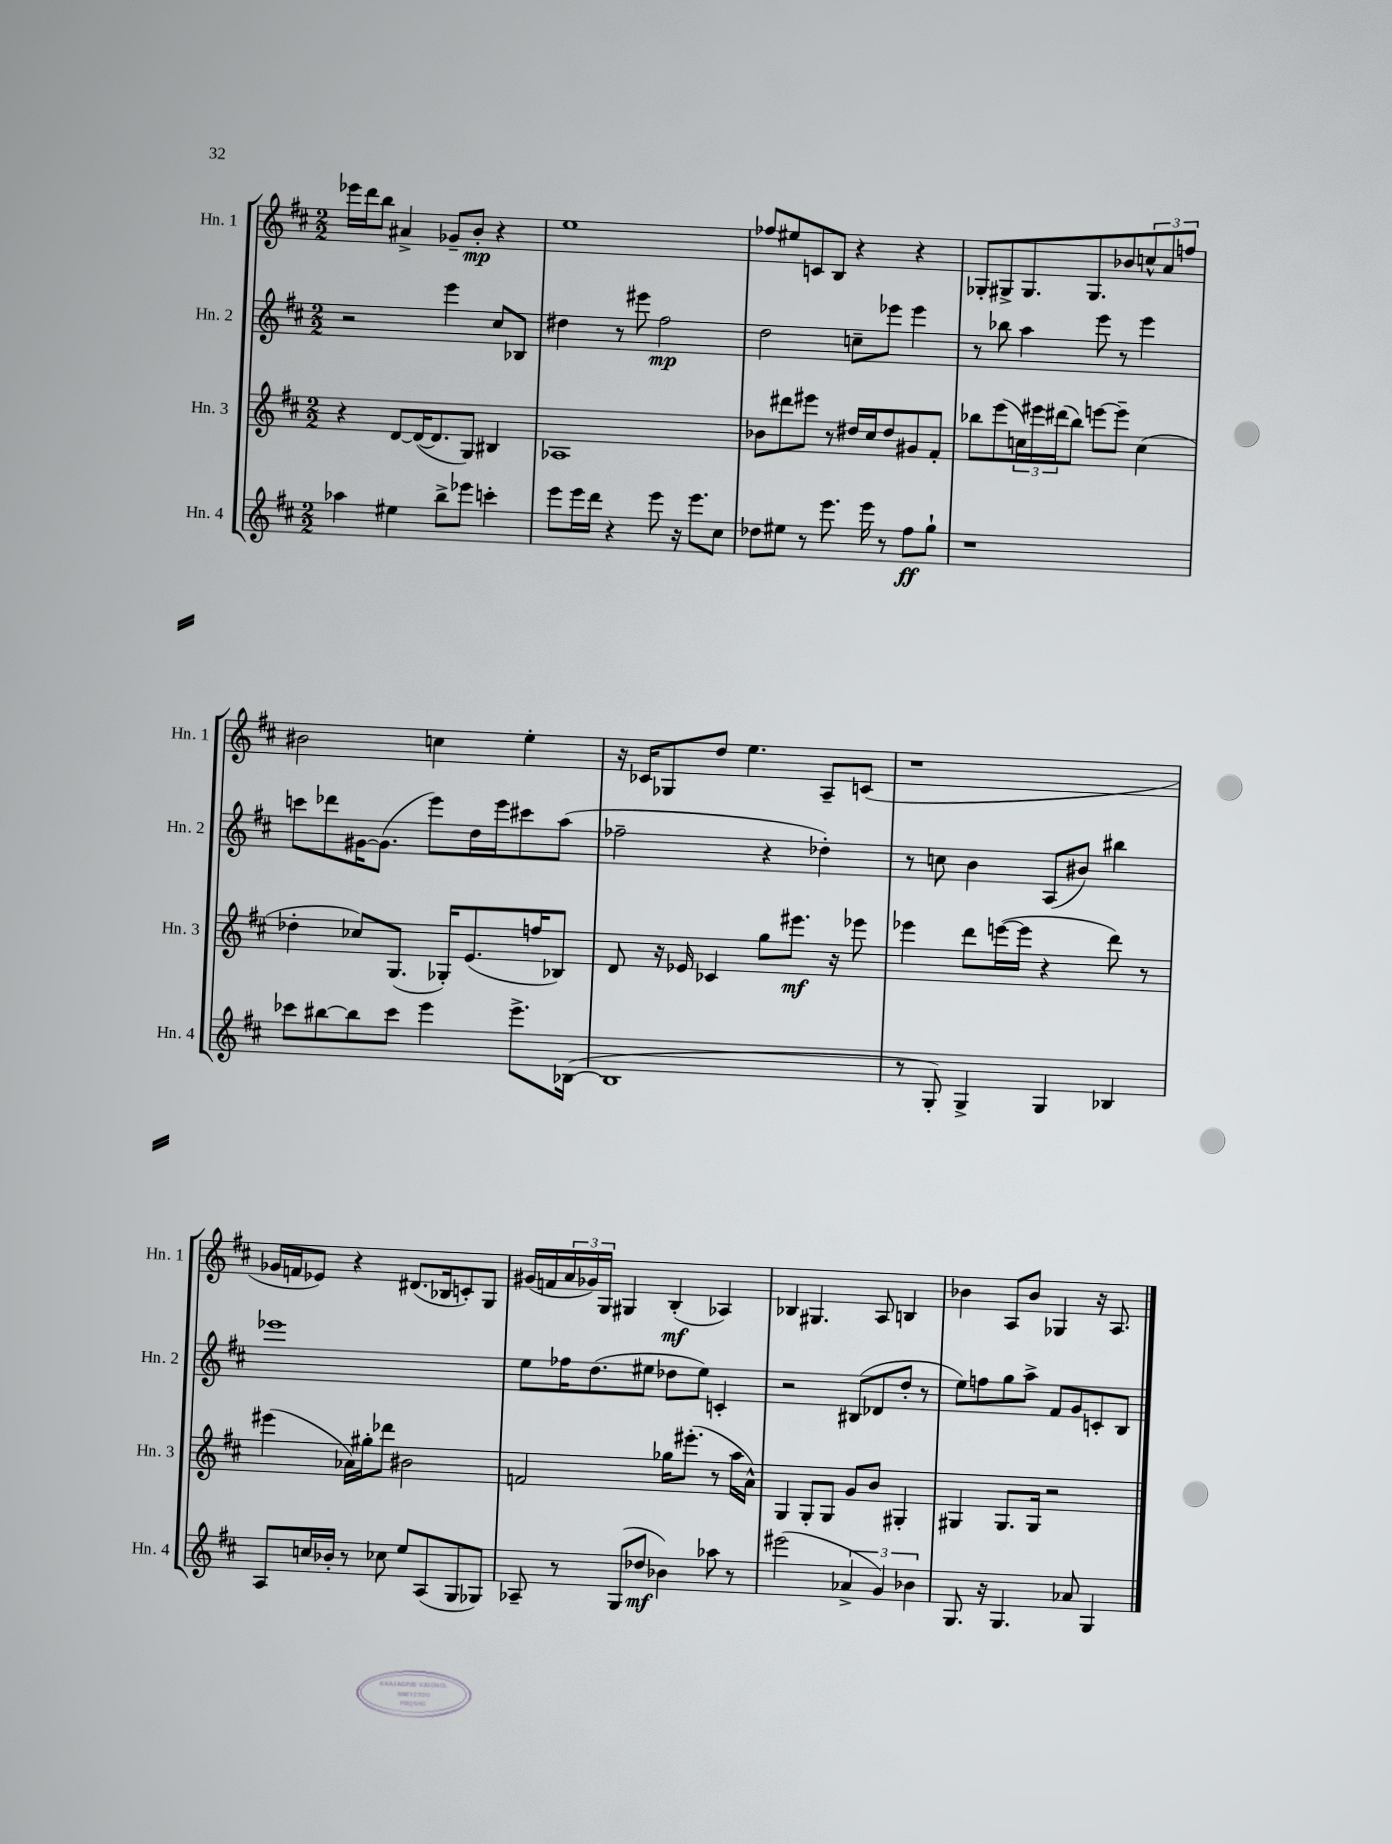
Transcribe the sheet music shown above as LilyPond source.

<<
\new StaffGroup <<
\new Staff = "s0" \with { instrumentName = "Hn. 1" shortInstrumentName = "Hn. 1" } {
    \clef treble \key d \major \numericTimeSignature \time 2/2
    ees'''16 d'''16 b''8 ais'4-> ges'8-- b'8-.\mp r4 |
    e''1 |
    fes''8 eis''8 c'8 b8 r4 r4 |
    ges8-. gis8-> gis8. gis8. bes'8 \tuplet 3/2 { c''8-^ a'8 f''8 } |
    bis'2 c''4 e''4-. |
    r16 ces'16 ges8 d''8 e''4. a8-- c'8( |
    r1 |
    ges'16 f'16 ees'8) r4 dis'8.( bes16 c'8-.) g8 |
    gis'16( f'16 \tuplet 3/2 { a'16 ges'16) g16 } gis4 b4-.\mf( aes4) |
    bes4 gis4. a8 b4 |
    bes'4 a8 bes'8 ges4 r16 a8. \bar "|." |
}
\new Staff = "s1" \with { instrumentName = "Hn. 2" shortInstrumentName = "Hn. 2" } {
    \clef treble \key d \major \numericTimeSignature \time 2/2
    r2 e'''4 cis''8 bes8 |
    dis''4 r8 eis'''8 fis''2\mp |
    d''2 c''8-- ees'''8 ees'''4 |
    r8 bes''8 a''4 e'''8 r8 e'''4 |
    c'''8 des'''8 gis'16~ gis'8.( e'''8) d''16 e'''16 cis'''8 a''8( |
    fes''2-- r4 des''4-.) |
    r8 c''8 b'4 a8( bis'8) bis''4 |
    ees'''1 |
    e''8 fes''16 d''8.( eis''8 des''8 eis''8) c'4-. |
    r2 bis8( des'8 d''8-. r8 |
    e''8) f''8 g''8 a''8-> fis'8 g'8 c'8-. b8 \bar "|." |
}
\new Staff = "s2" \with { instrumentName = "Hn. 3" shortInstrumentName = "Hn. 3" } {
    \clef treble \key d \major \numericTimeSignature \time 2/2
    r4 d'8~ d'16~( d'8. g8) bis4 |
    aes1 |
    bes'8 dis'''8 eis'''8 r8 dis''16 cis''16 dis''8 gis'8 fis'8-. |
    bes''8 e'''8( \tuplet 3/2 { c''16) eis'''16 dis'''16( } bes''8) e'''8~ e'''8-- c''4( |
    des''4-. ces''8) g8.( ges16-.) e'8.( f''16 bes8) |
    d'8 r16 ees'16 ces'4 g''8 eis'''8.\mf r16 ees'''8 |
    ees'''4 d'''8 e'''16~( e'''16 r4 d'''8) r8 |
    eis'''4( aes'16) gis''16-. des'''8 bis'2 |
    f'2 ges''16 eis'''8.-.( r8 a''16 a'16-^) |
    g4 g8-. g8 g'8 b'8 gis4-. |
    gis4 gis8. gis16 r2 \bar "|." |
}
\new Staff = "s3" \with { instrumentName = "Hn. 4" shortInstrumentName = "Hn. 4" } {
    \clef treble \key d \major \numericTimeSignature \time 2/2
    aes''4 eis''4 b''8-> ees'''8 c'''4-. |
    e'''8 e'''16 d'''16 r4 e'''8 r16 e'''8. cis''8 |
    des''8 eis''8 r8 e'''8. e'''16 r8 fis''8\ff g''8-! |
    r1 |
    ces'''8 bis''8~ bis''8 ces'''8 e'''4 e'''8.-> bes16~( |
    bes1 |
    r8 g8-.) g4-> g4 bes4 |
    a8 c''16 bes'16-. r8 ces''8 e''8 a8( g8 ges8) |
    aes8-- r8 g8( des''8\mf bes'4) aes''8 r8 |
    eis'''2( \tuplet 3/2 { aes'4-> g'4) bes'4 } |
    g8. r16 g4. aes'8 g4 \bar "|." |
}
>>
>>
\layout { \context { \Score \remove "Bar_number_engraver" } }
